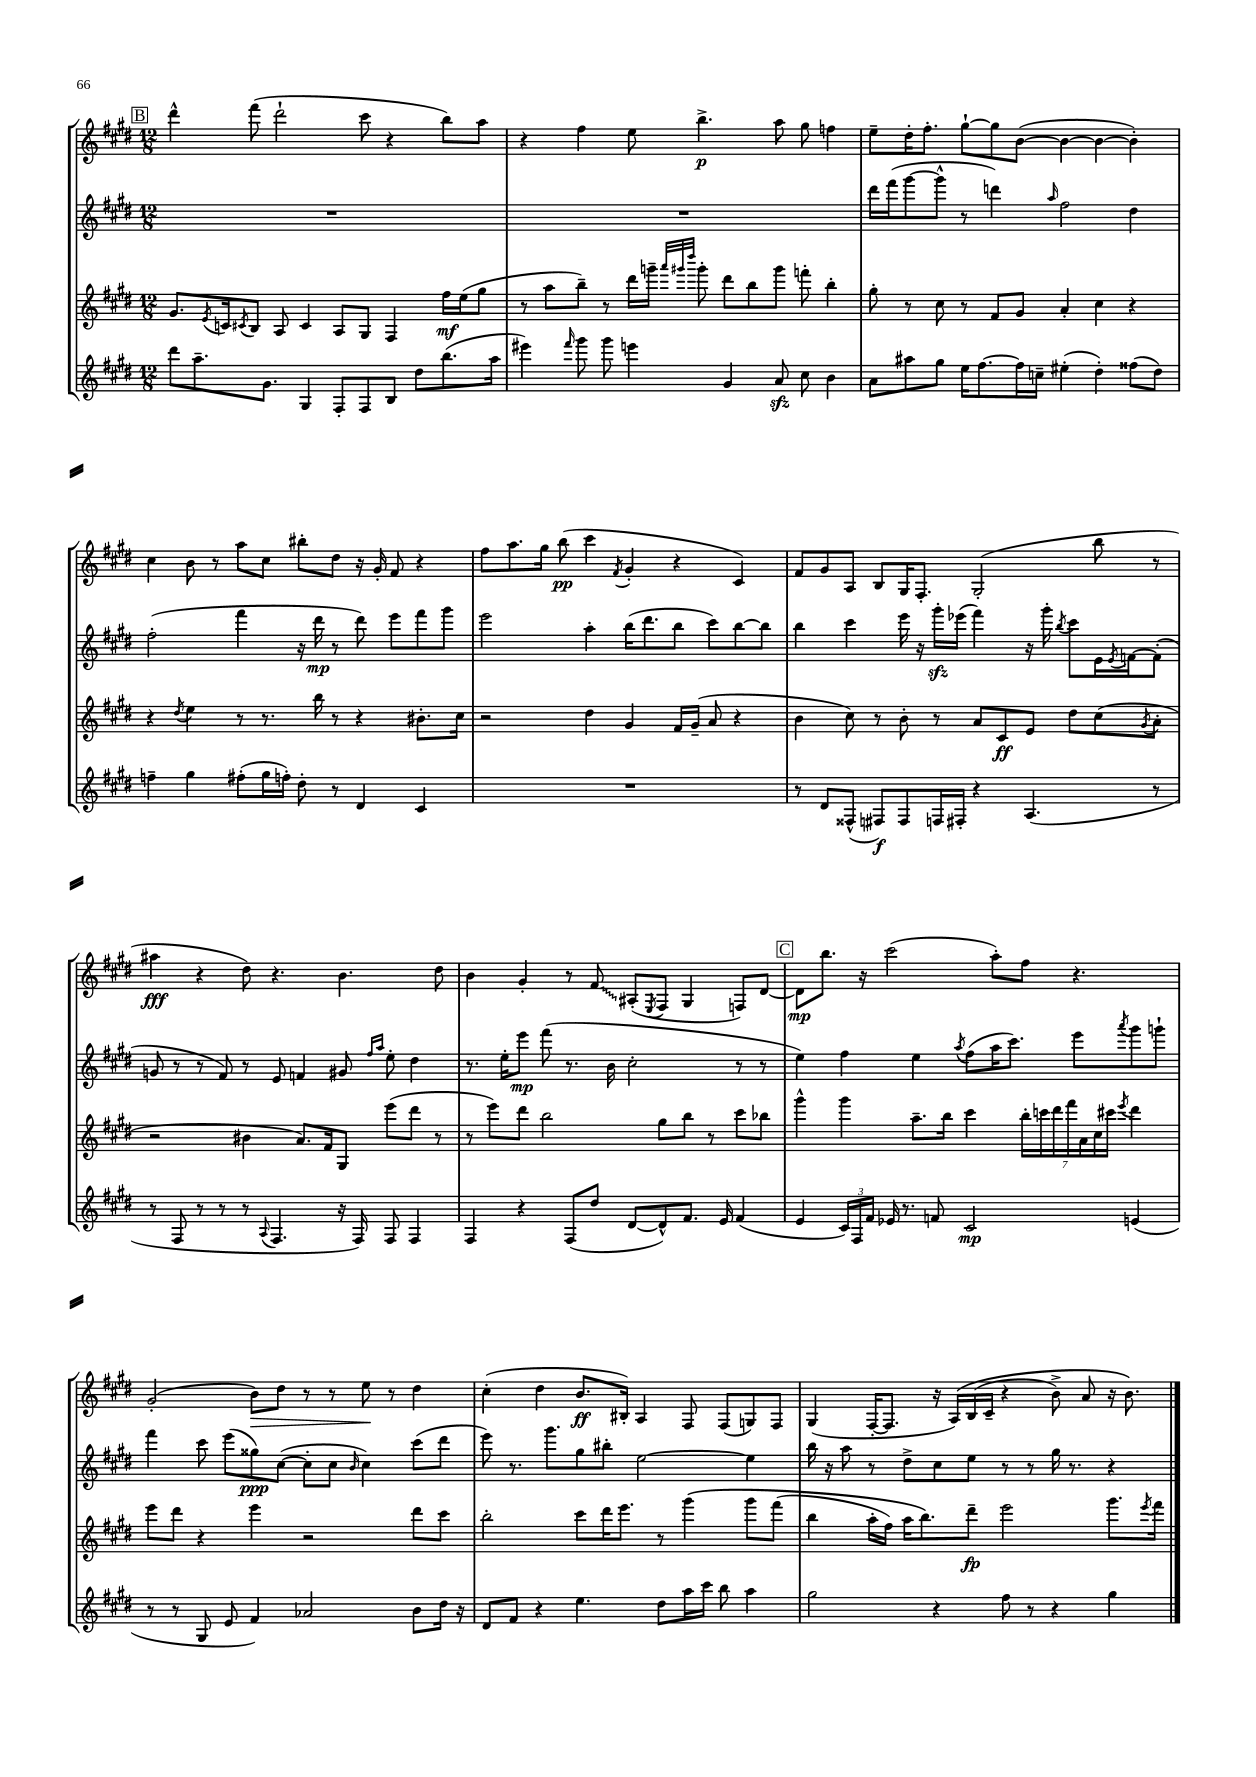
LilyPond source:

<<
\new StaffGroup <<
\new Staff = "s0" {
    \clef treble \key e \major \numericTimeSignature \time 12/8
    \mark \markup { \box "B" } dis'''4-^ fis'''8( dis'''2-! cis'''8 r4 b''8) a''8 |
    r4 fis''4 e''8 b''4.->\p a''8 gis''8 f''4 |
    e''8-- dis''16-. fis''8.-. gis''8~-! gis''8 b'8~( b'4~ b'4~ b'4-.) |
    cis''4 b'8 r8 a''8 cis''8 bis''8-. dis''8 r16 gis'16-. fis'8 r4 |
    fis''8 a''8. gis''16 b''8\pp( cis'''4 \acciaccatura { fis'8 } gis'4-. r4 cis'4) |
    fis'8 gis'8 a8 b8 gis16 fis8.-. gis2-.( b''8 r8 |
    ais''4\fff r4 dis''8) r4. b'4. dis''8 |
    b'4 gis'4-. r8 \once \override Glissando.style = #'zigzag fis'8\glissando ais8-.( \acciaccatura { e8 } fis8 gis4 f8) dis'8~ |
    \mark \markup { \box "C" } dis'8\mp b''8. r16 cis'''2( a''8-.) fis''8 r4. |
    gis'2-.( b'8\>) dis''8 r8 r8 e''8\! r8 dis''4 |
    cis''4-.( dis''4 b'8.\ff bis16-.) a4 fis8 fis8( g8) fis8 |
    gis4( fis16~-. fis8. r16 a16)\( b16( cis'16-- r4 b'8->) a'8 r16 b'8.\) \bar "|." |
}
\new Staff = "s1" {
    \clef treble \key e \major \numericTimeSignature \time 12/8
    \mark \markup { \box "B" } R1. |
    R1. |
    dis'''16 fis'''16( gis'''8~ gis'''8-^ r8 d'''4) \grace { a''16 } fis''2 dis''4 |
    fis''2-.( fis'''4 r16 dis'''16\mp r8 dis'''8) e'''8 fis'''8 gis'''8 |
    e'''2 a''4-. b''16( dis'''8. b''8 cis'''8) b''8~ b''8 |
    b''4 cis'''4 e'''16 r16 gis'''16-.\sfz ees'''16( fis'''4) r16 gis'''16-. \acciaccatura { b''8 } cis'''8 e'16 \acciaccatura { e'8 } f'16~ f'8-.( |
    g'8 r8 r8 fis'8) r8 e'8 f'4 gis'8 \grace { fis''16 a''16 } e''8-. dis''4 |
    r8. e''16-. e'''8\mp fis'''8( r8. b'16 cis''2-. r8 r8 |
    \mark \markup { \box "C" } e''4) fis''4 e''4 \acciaccatura { a''8 } fis''8( a''16 cis'''8.) e'''8 \acciaccatura { a'''8 } gis'''8 g'''8-! |
    fis'''4 cis'''8 e'''8( gisis''8\ppp) cis''8~( cis''8-. cis''8 \grace { b'16 } cis''4) cis'''8( dis'''8 |
    e'''8) r8. gis'''8. gis''8 bis''8-. e''2~ e''4 |
    b''16 r16 a''8 r8 dis''8-> cis''8 e''8 r8 r8 gis''16 r8. r4 \bar "|." |
}
\new Staff = "s2" {
    \clef treble \key e \major \numericTimeSignature \time 12/8
    \mark \markup { \box "B" } gis'8. \acciaccatura { e'8 } c'16 \acciaccatura { cis'8 } b8 a8 cis'4 a8 gis8 fis4 fis''16\mf e''16( gis''8 |
    r8 a''8 b''8--) r8 dis'''16 g'''16-- \grace { a'''32 gis'''32 dis''''32 } gis'''8-. dis'''8 b''8 gis'''8 f'''8-. b''4-. |
    gis''8-. r8 cis''8 r8 fis'8 gis'8 a'4-. cis''4 r4 |
    r4 \acciaccatura { dis''8 } e''4 r8 r8. b''16 r8 r4 bis'8.-. cis''16 |
    r2 dis''4 gis'4 fis'16 gis'16--( a'8 r4 |
    b'4 cis''8) r8 b'8-. r8 a'8 cis'8\ff e'8 dis''8 cis''8( \acciaccatura { gis'8 } a'8-. |
    r2 bis'4 a'8.) fis'16 gis8 e'''8( dis'''8 r8 |
    r8 e'''8) dis'''8 b''2 gis''8 b''8 r8 cis'''8 bes''8 |
    \mark \markup { \box "C" } gis'''4-^ gis'''4 a''8.-- b''16 cis'''4 \tuplet 7/4 { b''16-. c'''16 dis'''16 fis'''16 a'16 cis''16 cis'''16 } \acciaccatura { e'''8 } dis'''4 |
    e'''8 dis'''8 r4 e'''4 r2 dis'''8 cis'''8 |
    b''2-. cis'''8 dis'''16 e'''8. r8 gis'''4\( gis'''8 fis'''8( |
    b''4 a''16-. fis''16) a''16 b''8.\) dis'''8--\fp e'''2 gis'''8. \acciaccatura { e'''8 } fis'''16 \bar "|." |
}
\new Staff = "s3" {
    \clef treble \key e \major \numericTimeSignature \time 12/8
    \mark \markup { \box "B" } dis'''8 a''8.-- gis'8. gis4 fis8-. fis8 b8 dis''8 b''8.( a''16 |
    eis'''4) \grace { fis'''16 } gis'''8 gis'''8 e'''4 gis'4 a'8\sfz cis''8 b'4 |
    a'8 ais''8 gis''8 e''16 fis''8.~ fis''16 c''16-- eis''4-.( dis''4-.) fisis''8( dis''8) |
    f''4-- gis''4 fis''8-.( gis''16 f''16-.) dis''8-. r8 dis'4 cis'4 |
    R1. |
    r8 dis'8 fisis8-^( fis8\f) fis8 f16 fis16-. r4 a4.( r8 |
    r8 fis8 r8 r8 r8 \appoggiatura { a8 } fis4. r16 fis16) fis8 fis4 |
    fis4 r4 fis8( dis''8 dis'8~ dis'8-^) fis'8. e'16 fis'4( |
    \mark \markup { \box "C" } e'4 \tuplet 3/2 { cis'16) fis16 fis'16 } ees'16 r8. f'8 cis'2\mp e'4( |
    r8 r8 gis8 e'8 fis'4) aes'2 b'8 dis''16 r16 |
    dis'8 fis'8 r4 e''4. dis''8 a''16 cis'''16 b''8 a''4 |
    gis''2 r4 fis''8 r8 r4 gis''4 \bar "|." |
}
>>
>>
\layout { \context { \Score \remove "Bar_number_engraver" } }
